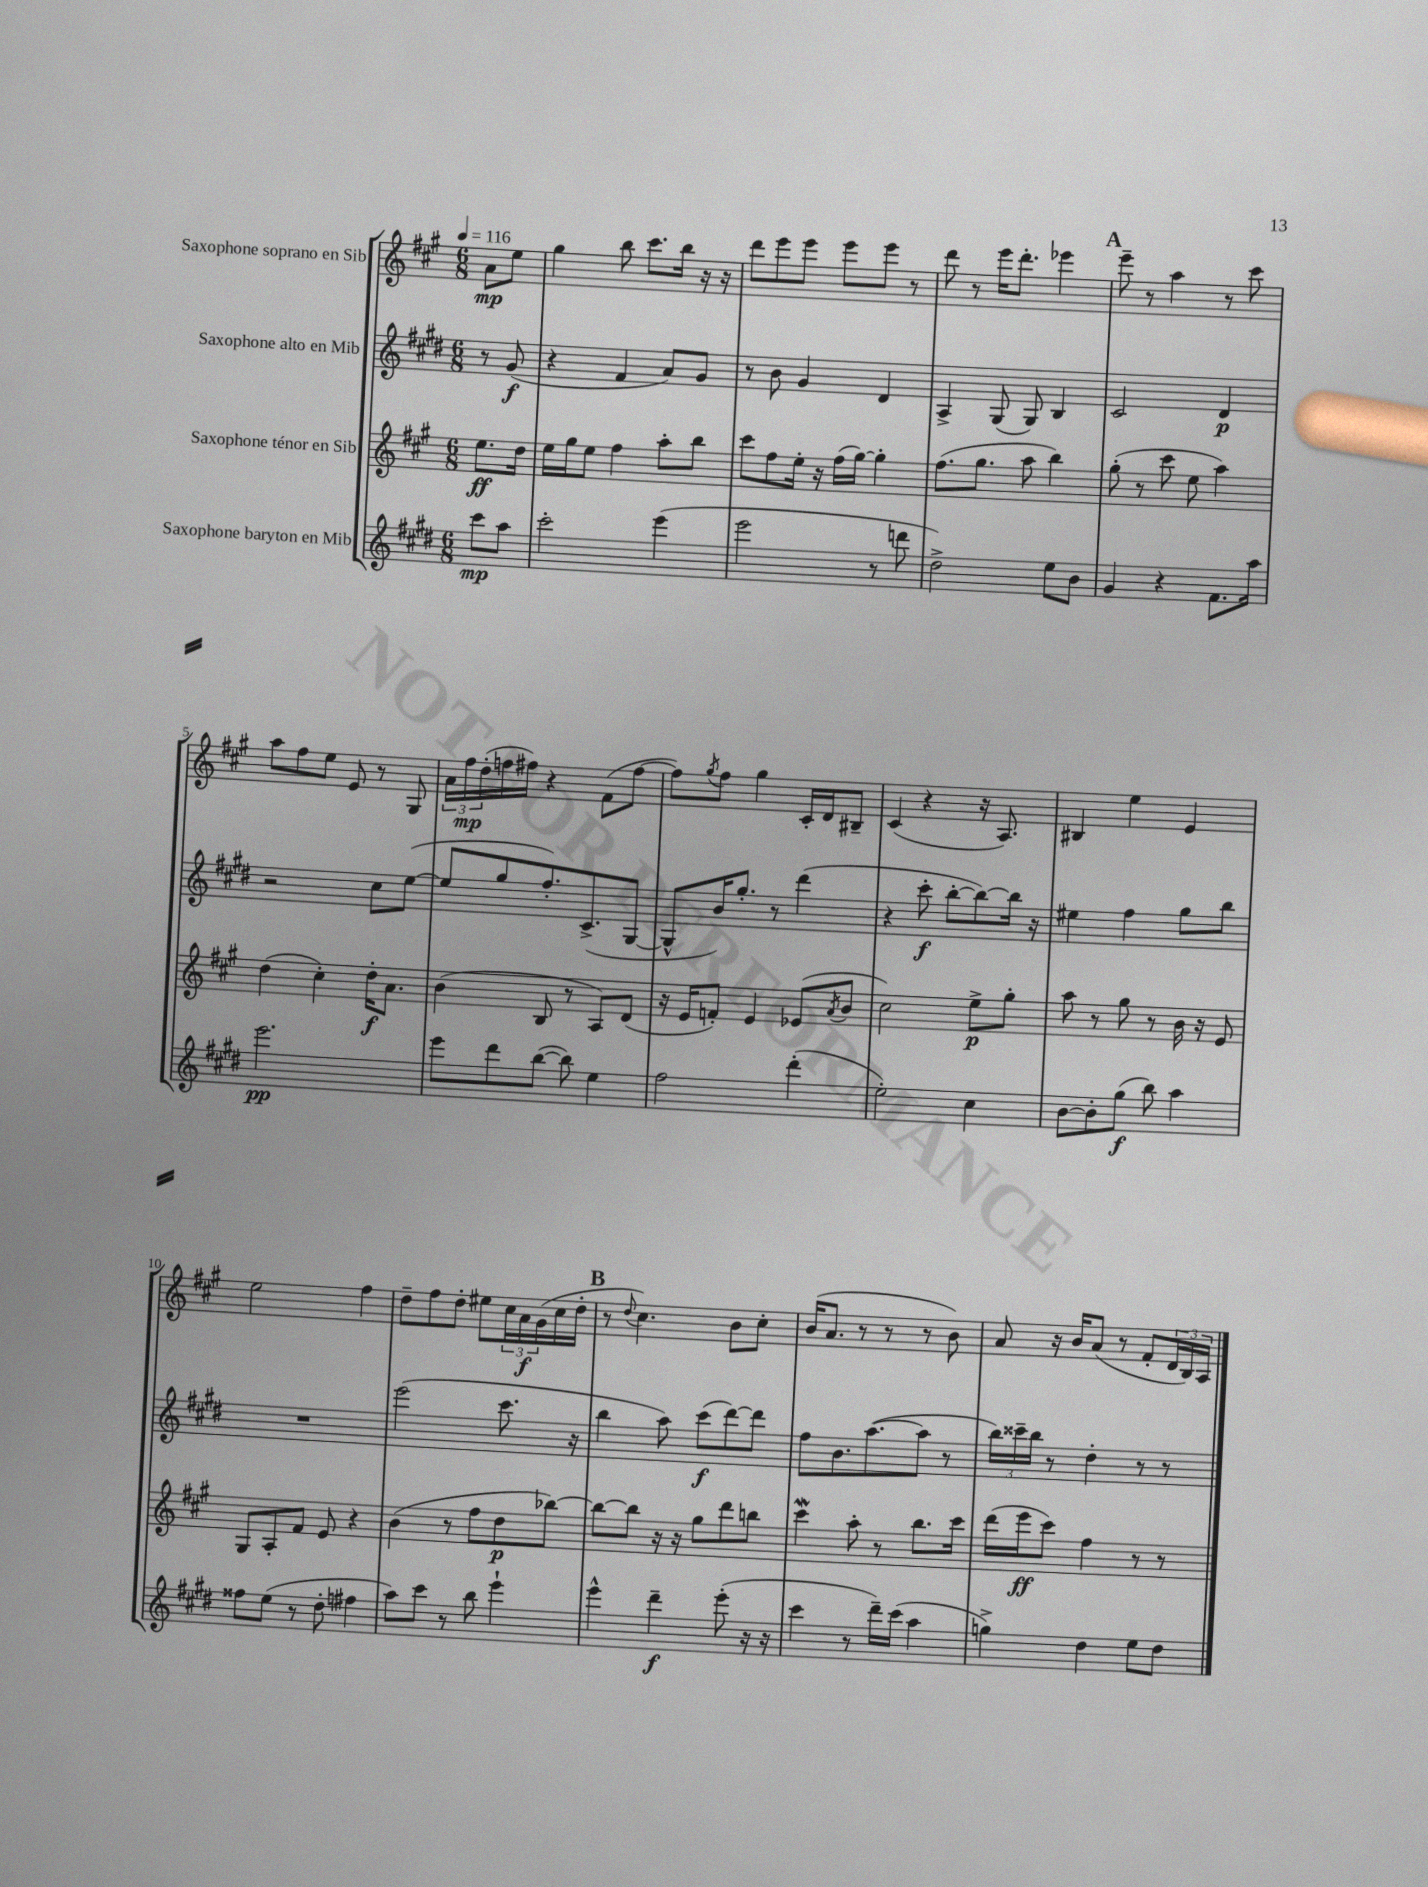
<<
\new StaffGroup <<
\new Staff = "s0" \with { instrumentName = "Saxophone soprano en Sib" } {
    \clef treble \key a \major \numericTimeSignature \time 6/8 \partial 4 \tempo 4 = 116
    a'8\mp e''8 |
    gis''4 b''8 cis'''8. b''16 r16 r16 |
    d'''8 e'''8 e'''8 e'''8 e'''8 r8 |
    d'''8 r8 e'''16 d'''8.-. ees'''4 |
    \mark \markup { \bold "A" } e'''8-- r8 a''4 r8 cis'''8 |
    a''8 fis''8 e''8 e'8 r8 gis8 |
    \tuplet 3/2 { a'16 fis''16\mp d''16-.( } f''16 fis''16) r4 fis'8( fis''8~ |
    fis''8) \acciaccatura { gis''8 } fis''8 gis''4 cis'16-. d'16 bis8-- |
    cis'4( r4 r16 a8.) |
    bis4 e''4 e'4 |
    e''2 fis''4 |
    d''8-- fis''8 d''8-. eis''8 \tuplet 3/2 { cis''16 a'16\f gis'16( } cis''16 d''16-. |
    \mark \markup { \bold "B" } r8 \appoggiatura { d''8 } cis''4.) b'8 cis''8-. |
    b'16( a'8. r8 r8 r8 b'8) |
    a'8 r16 b'16 a'8( r8 fis'8-. \tuplet 3/2 { d'16 b16) a16 } \bar "|." |
}
\new Staff = "s1" \with { instrumentName = "Saxophone alto en Mib" } {
    \clef treble \key e \major \numericTimeSignature \time 6/8 \partial 4
    r8 gis'8\f( |
    r4 fis'4 a'8) gis'8 |
    r8 b'8 gis'4 dis'4 |
    a4-> gis8( gis8) b4 |
    \mark \markup { \bold "A" } cis'2 dis'4\p |
    r2 cis''8 e''8~( |
    e''8 gis''8 fis''8.-.) cis'8.->( gis8~ |
    gis8-^ b'16) gis''8.-. r8 dis'''4( |
    r4 cis'''8-.\f b''8~-. b''8~) b''16 r16 |
    eis''4 fis''4 gis''8 b''8 |
    R2. |
    e'''2( cis'''8. r16 |
    \mark \markup { \bold "B" } b''4 a''8) cis'''8\f( dis'''8~) dis'''8 |
    fis''8 b'8. a''8.~( a''8 r8 |
    \tuplet 3/2 { b''16) cisis'''16-- b''16 } r8 dis''4-. r8 r8 \bar "|." |
}
\new Staff = "s2" \with { instrumentName = "Saxophone ténor en Sib" } {
    \clef treble \key a \major \numericTimeSignature \time 6/8 \partial 4
    e''8.\ff d''16 |
    e''16 gis''16 e''8 fis''4 a''8-. b''8 |
    cis'''8 fis''8 e''16-. r16 fis''16( gis''16~) gis''4-. |
    fis''8.( gis''8. a''8 b''4) |
    \mark \markup { \bold "A" } gis''8-.( r8 cis'''8 e''8 a''4) |
    d''4( cis''4-.) d''16-.\f a'8. |
    b'4( b8 r8 a8) d'8( |
    r16 e'16 f'8-.) e'4 ees'8( \acciaccatura { a'8 } b'8 |
    cis''2) e''8->\p gis''8-. |
    a''8 r8 gis''8 r8 b'16 r16 e'8 |
    gis8 a8-. fis'8 e'8 r4 |
    b'4( r8 fis''8 d''8\p bes''8~) |
    \mark \markup { \bold "B" } bes''8~ bes''8 r16 r16 gis''8 d'''8 b''8 |
    cis'''4\mordent a''8-. r8 b''8. cis'''16 |
    d'''16( e'''16\ff cis'''8) fis''4 r8 r8 \bar "|." |
}
\new Staff = "s3" \with { instrumentName = "Saxophone baryton en Mib" } {
    \clef treble \key e \major \numericTimeSignature \time 6/8 \partial 4
    cis'''8\mp a''8 |
    cis'''2-. e'''4( |
    e'''2 r8 d'''8 |
    dis''2->) e''8 b'8 |
    \mark \markup { \bold "A" } gis'4 r4 fis'8. a''16 |
    e'''2.\pp |
    e'''8 dis'''8 b''8~( b''8) e''4 |
    fis''2 dis'''4-.( |
    e''2-.) cis''4 |
    b'8~ b'8-. gis''8\f( b''8) a''4 |
    fisis''8 e''8( r8 dis''8-. fis''4 |
    a''8) cis'''8 r8 b''8 e'''4-! |
    \mark \markup { \bold "B" } e'''4-^ dis'''4--\f e'''8-.( r16 r16 |
    cis'''4 r8 dis'''16--) cis'''16( a''4 |
    g''4->) dis''4 e''8 dis''8 \bar "|." |
}
>>
>>
